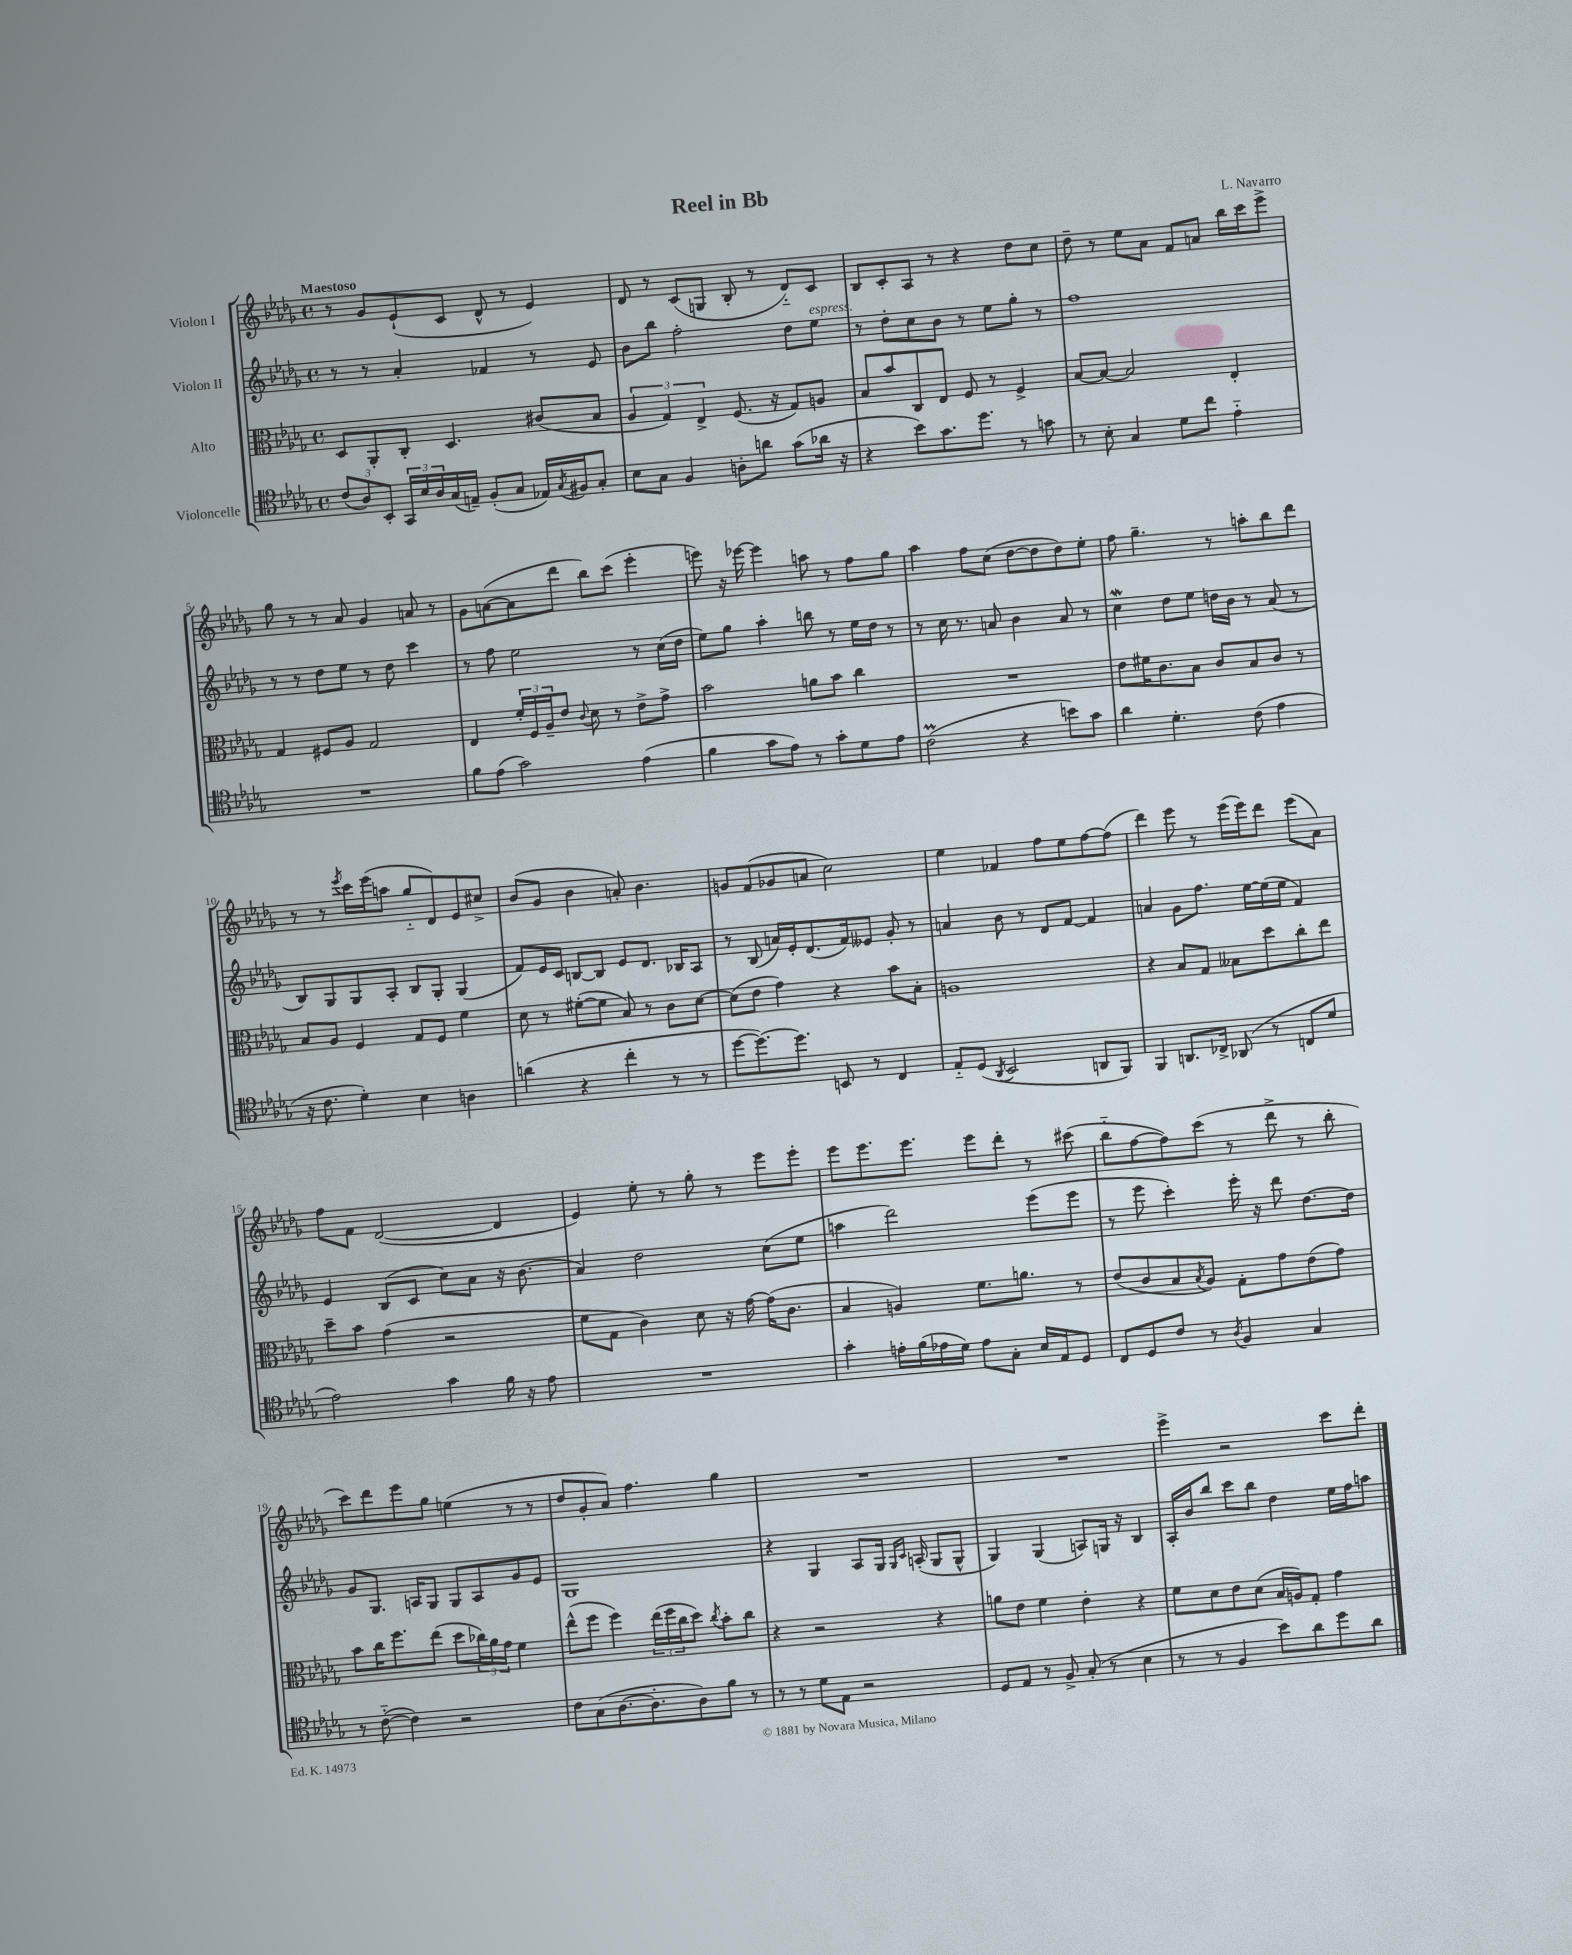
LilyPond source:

\header { title = "Reel in Bb" composer = "L. Navarro" }
<<
\new StaffGroup <<
\new Staff = "s0" \with { instrumentName = "Violon I" } {
    \clef treble \key des \major \defaultTimeSignature \time 4/4 \tempo "Maestoso"
    r8 ges'8 ees'8-!( c'8 des'8-^ r8 ees'4) |
    des'8 r8 c'8( g8 bes8-. r8 des'8-_) c'8 |
    bes8 c'8-. aes8 r8 r4 des''8 c''8 |
    des''8-- r8 ees''8 aes'8 f'8 a'8 bes''16 c'''16 ees'''8-> |
    ges''8 r8 r8 aes'8 ges'4 a'8 r8 |
    ges'8 a'8~( a'8 des'''8 bes''8) c'''8( ees'''4-. |
    e'''8) r16 ees'''16~ ees'''4 a''8 r8 f''8 ges''8 |
    aes''4 f''8 c''8( des''8~ des''8 des''8) ees''8-. |
    f''8 ges''4.-- r8 a''8-. bes''8 des'''8 |
    r8 r8 \acciaccatura { ees'''8 } c'''16 ees'''16( a''8 ges''8-_ des'8) ees'8 cis''8-> |
    bes'8( ges'8 bes'4 a'8-.) bes'4. |
    g'8 f'8( ges'8 a'8 c''2) |
    ees''4 fes'4 f''8 ees''8 f''8~ f''8( |
    des'''4) ees'''8 r8 ees'''16( ees'''16) des'''8 ees'''8( aes'8) |
    f''8 f'8 des'2~( des'4 |
    ees'4) ees''8-. r8 ges''8-. r8 ees'''8 ees'''8-. |
    ees'''8 ees'''8. ees'''8. ees'''8 des'''8-. r8 cis'''8( |
    bes''8-_ f''8~ f''8) c'''8( r8 des'''8-> r8 bes''8-. |
    c'''8) des'''8 ees'''8 ges''8 e''4( r8 r8 |
    des''8 ges'8-. aes'8) f''4. ges''4 |
    R1 |
    R1 |
    ees'''4-> r2 c'''8 des'''8-. \bar "|." |
}
\new Staff = "s1" \with { instrumentName = "Violon II" } {
    \clef treble \key des \major \defaultTimeSignature \time 4/4
    r8 r8 aes'4-. fes'4 r8 ees'8 |
    bes'8 bes''8 f''2-. des''8 ees''8^\markup { \italic "espress." } |
    r8 des''8-. c''8 bes'8 r8 ees''8 ges''8-. r8 |
    f''1 |
    r8 r8 des''8 ees''8 r8 des''8 c'''4 |
    r8 f''8 ees''2 r8 c''16( des''16 |
    ees''8) ges''8 aes''4-. b''8 r8 ees''16 des''16 r8 |
    r8 c''16 r8. a'8 bes'4 a'8 r8 |
    c''4\mordent des''8 ees''8 d''16 bes'16 r8 aes'8( r8 |
    bes8) ges8 ges8 aes8-. bes8 ges8-. ges4( |
    f'8) ees'16 c'16 b8~ b8 ees'8 des'8. bes16 aes8 |
    r8 bes8( a'16) ees'16-. des'8.( f'16) eeses'8 ges'8-. r8 |
    a'4 bes'8 r8 des'8 f'8~ f'4 |
    a'4 ges'8 f''8. ees''16~ ees''16( ees''16 f'4) |
    ees'4 bes8( c'8 c''8) aes'8 r16 bes'8.( |
    aes'4) des''2 c''8( ees''8 |
    a''4 des'''2) ees'''8( ees'''8 |
    r8 ees'''8 c'''4-.) ees'''16-. r16 des'''8 des''8.~ des''16 |
    ges'8 ges8. a16 ges8 ges8 a8 ges'8 ees'8 |
    ges1 |
    r4 ges4 aes8 ges16 \grace { ges16 c'16 } a16-.( ges8 ges8-^ |
    ges4) ges4( a8) g16 r16 bes4 |
    aes16-. bes'16 bes''8 c'''8 bes''8 des''4 ees''16 f''16 a''8 \bar "|." |
}
\new Staff = "s2" \with { instrumentName = "Alto" } {
    \clef alto \key des \major \defaultTimeSignature \time 4/4
    des8 aes,8-. c8-. des4. cis'8( bes8 |
    \tuplet 3/2 { aes4 ges4) ees4-> } f8.( r16 ges8) a8 |
    bes8 bes'8 c8 ees8 f8 r8 f4-> |
    bes8~ bes8~ bes2 ees4-. |
    ges4 fis8 aes8 ges2 |
    ees4 \tuplet 3/2 { f'16-. f16 aes16-- } ees'8 \appoggiatura { c'8 } des'8 r8 ees'8-> ges'8-> |
    bes'2 a'8 bes'8 c''4 |
    R1 |
    ees'8 fis'16 c'8. bes8 c'8 bes8 c'8 r8 |
    bes8 aes8 f4 ges8 f8 f'4 |
    des'8 r8 fis'8~-.( fis'8 bes8) r8 c'8 des'8~ |
    des'8( ees'8 ges'4) r4 bes'8 bes8-. |
    a1 |
    r4 bes8 ges8 beses8 des''8 c''8-. ees''8 |
    des''8-- bes'8 ges'4( r2 |
    f'8 ges8 c'4) des'8 r16 ges'16~ ges'16( c'8. |
    bes4 a4) f'8. a'8. r8 |
    ees'8( c'8 bes8 \acciaccatura { bes8 } aes8) ges8-. ges'8 ees'8( ges'8) |
    bes'8 c''16 f''8. ees''8( des''8 \tuplet 3/2 { ces''16) aes'16 ges'16 } f'4 |
    ees''8-^( f''8 f''4) \tuplet 3/2 { ees''16( f''16 c''16 } des''8) \acciaccatura { c''8 } bes'8-. c''8 |
    r4 r2 r4 |
    a'8 ees'8 f'4 ees'4-. r4 |
    f'8 des'8 ees'8 des'8( bes16 a16) ges8-. ges'4 \bar "|." |
}
\new Staff = "s3" \with { instrumentName = "Violoncelle" } {
    \clef tenor \key des \major \defaultTimeSignature \time 4/4
    \tuplet 3/2 { c'8( aes8) bes,8-. } \tuplet 3/2 { ges,16 bes16 aes16 } ges16( e16--) f8-.( ges8 ees16) \acciaccatura { ges8 } fis16 ges8-. |
    bes8 ges8 f4 a8-. a'8 ges'8( aes'16 r16 |
    r4 bes'8) ges'8. des''8. r8 g'8 |
    r8 bes8-. ges4 des'8 c''8 ees'4-_ |
    R1 |
    f'8 ees'8( ges'2) ees'4( |
    f'4 ges'8 ees'8) r8 ges'8-. des'8 ees'8 |
    c'2\prall( r4 b'8) ges'8 |
    aes'4 des'4.-. c'8( ees'4 |
    r16 c'8. des'4-.) bes4 a4 |
    a'4( r4 c''4-. r8 r8 |
    des''8~ des''8.~) des''8. b,8 r8 c4 |
    ees8-_ des8( \acciaccatura { aes,8 } bes,2 a,8 f,8) |
    f,4 a,8. ces16-> aes,8( r8 c8 des'8 |
    ees'2) ges'4 f'16 r16 ees'8 |
    R1 |
    ges'4-. e'16-. f'16( ees'16 des'16) ees'8 ges8-. bes16 ees16 des8 |
    c8 des8 c'8 r8 \acciaccatura { aes8 } f4 ges4 |
    r8 c'8~-_( c'4) r2 |
    c'8 ges8( aes8.~ aes8.-. aes8) f'8 r8 |
    r8 r8 des'8 ees8 r2 |
    des8 ees8 r8 f8-> ges8-.( r8 bes4 |
    r8 r8 f4 bes'8) aes'8 des''8 aes'8 \bar "|." |
}
>>
>>
